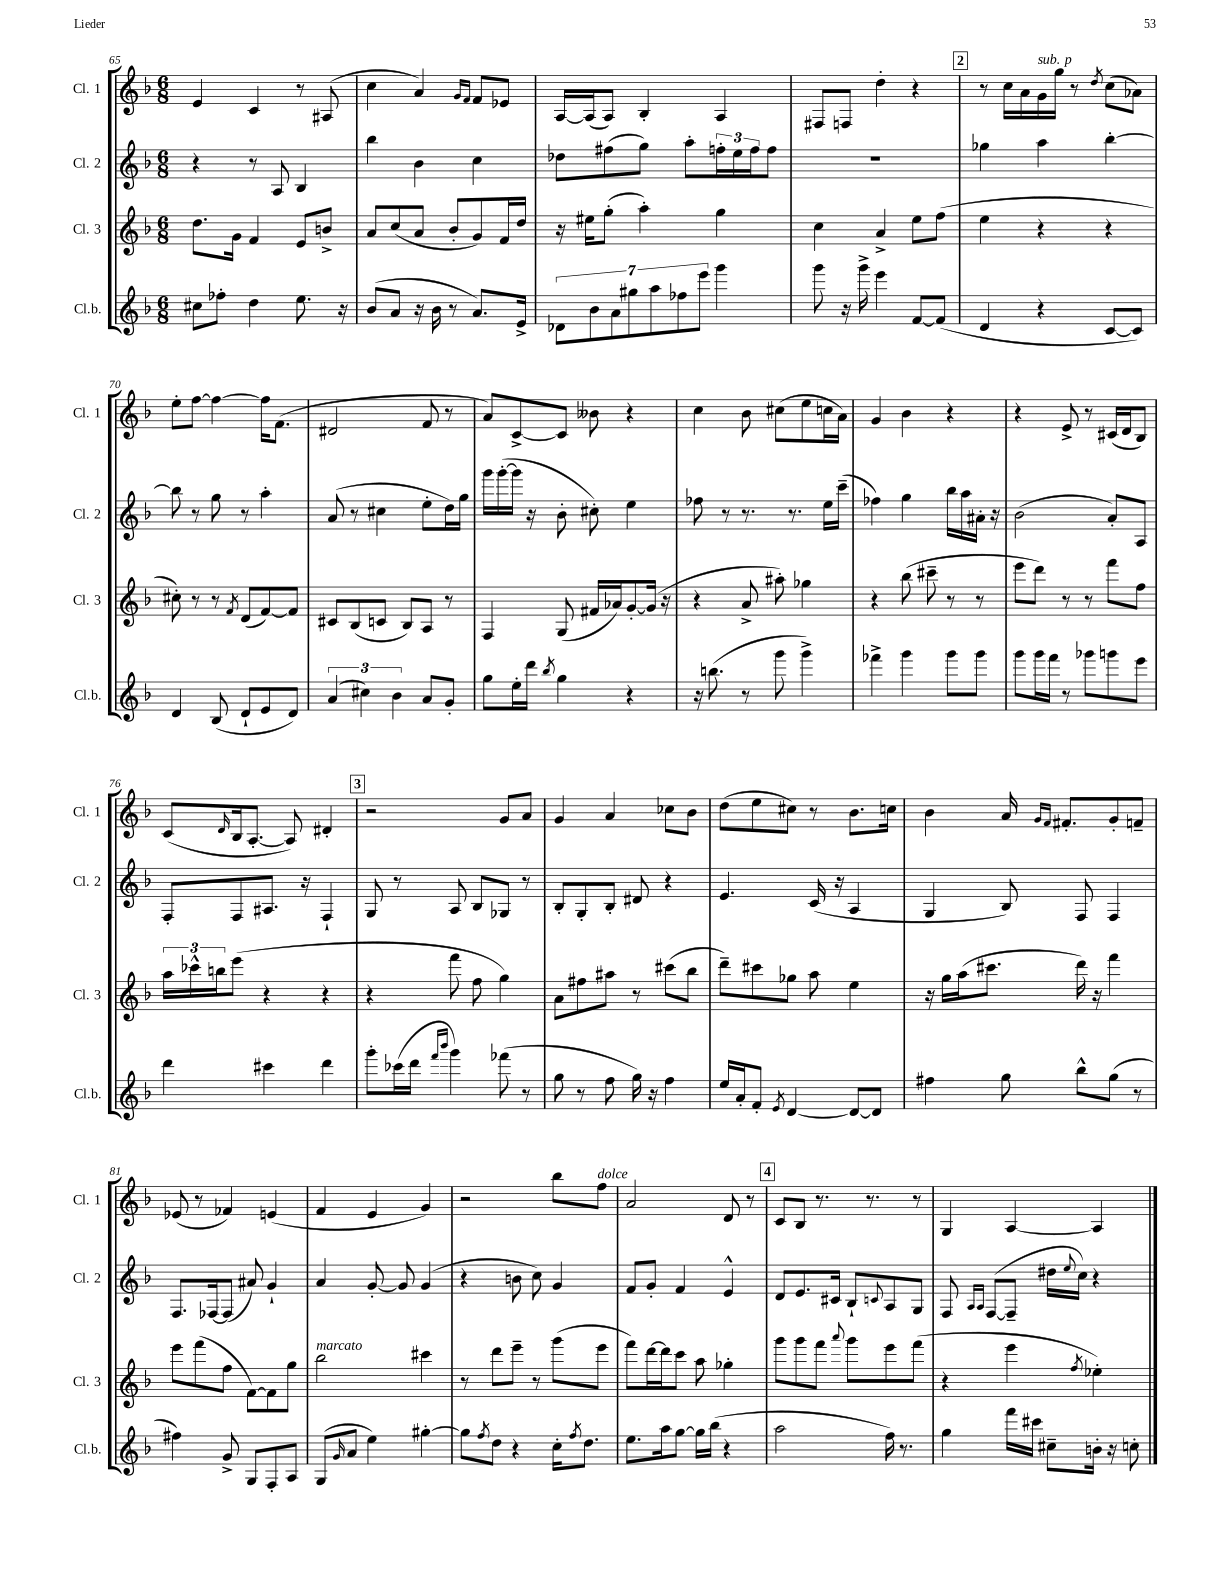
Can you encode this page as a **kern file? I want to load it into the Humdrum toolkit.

**kern	**kern	**kern	**kern
*part4	*part3	*part2	*part1
*staff4	*staff3	*staff2	*staff1
*I"Cl.b.	*I"Cl. 3	*I"Cl. 2	*I"Cl. 1
*I'Cl.b.	*I'Cl. 3	*I'Cl. 2	*I'Cl. 1
*clefG2	*clefG2	*clefG2	*clefG2
*k[b-]	*k[b-]	*k[b-]	*k[b-]
*M6/8	*M6/8	*M6/8	*M6/8
=65	=65	=65	=65
8cc#X\L	8.dd\L	4r	4e/
8ff-X'\J	.	.	.
.	16g\Jk	.	.
4dd\	4f/	8r	4c/
.	.	8A/	.
8.ee\	8e/L	4B-/	8r
.	8bn^/J	.	(8A#X/
16r	.	.	.
=66	=66	=66	=66
(8b-/L	8a/L	4bb-\	4cc\
8a/J	(8cc/	.	.
16r	8a/J	4b-\	4a/)
16b-\	.	.	.
8r	8b-'/L	.	.
.	.	.	16qqg/LL
.	.	.	16qqf/JJ
8.a/L)	8g/)	4cc\	8f/L
.	16f/L	.	8e-X/J
16e^/Jk	16dd/JJ	.	.
=67	=67	=67	=67
14d-X\L	16r	8dd-X\L	[16A/LL
.	16ee#X\KL	.	(16A/J]
14b-\	.	.	.
.	(8gg'\J	(8ff#X\	8A/J)
14a\	.	.	.
14gg#X\	.	.	.
.	4aa'\)	8gg\J)	4B-'/
14aa\	.	.	.
14ff-X\	.	.	.
.	.	8aa'\L	.
14eee\J	.	.	.
4ggg\	4gg\	24ffn'\L	4A/
.	.	24ee\	.
.	.	24ff\J	.
.	.	8ff\J	.
=68	=68	=68	=68
8ggg\	4cc\	2.r	8F#X/L
16r	.	.	8Fn/J
16ggg^\	.	.	.
4eee\	4a^/	.	4dd'\
[8f/L	8ee\L	.	4r
(8f/J]	(8ff\J	.	.
!!LO:REH:place=s1:t=2
=69	=69	=69	=69
4d/	4ee\	4gg-X\	8r
.	.	.	16cc\LL
.	.	.	16a\
!	!	!	!LO:TX:a:i:t=sub. p
4r	4r	4aa\	16g\
.	.	.	16gg\JJ
.	.	.	8r
.	.	.	8qdd/
[8c/L	4r	[4bb-'\	(8cc\L
8c/J])	.	.	8a-X\J)
!!LO:LB:g=z
=70	=70	=70	=70
4d/	8cc#X'\)	8bb-\]	8ee'\L
.	8r	8r	[8ff\J
(8B-/	8r	8gg\	4ff\_
.	8qf/	.	.
8d`/L	(8d/L	8r	.
8e/	[8f/)	4aa'\	16ff\KL]
.	.	.	(8.f\J
8d/J)	8f/J]	.	.
=71	=71	=71	=71
(6a/	8c#X/L	(8a/	2d#X/
.	(8B-/	8r	.
6cc#X\)	.	.	.
.	8cn/J	4cc#X\	.
6b-\	.	.	.
.	8B-/L)	.	.
8a/L	8A/J	8ee'\L	8f/
8g'/J	8r	16dd\L)	8r
.	.	16gg\JJ	.
=72	=72	=72	=72
8gg\L	4F/	16ggg\LL	8a/L)
.	.	([16ggg'\	.
16ee'\L	.	16ggg\JJ]	[8c^/
16ddd\JJ	.	16r	.
8qbb-/	.	.	.
4gg\	(8G/	8b-'\	8c/J]
.	16f#X/LL	8cc#X'\)	8b--X\
.	16a-X/J)	.	.
4r	[8g'/	4ee\	4r
.	(16g/Jk]	.	.
.	16r	.	.
=73	=73	=73	=73
16r	4r	8ff-X\	4cc\
(8.bbn\	.	.	.
.	.	8r	.
8r	8a^/	8.r	8b-\
8ggg\	8aa#X'\)	.	(8cc#X\L
.	.	8.r	.
4ggg^\)	4gg-X\	.	8ee\
.	.	16ee\LL	16ccn\L
.	.	(16ccc~\JJ	16a\JJ)
=74	=74	=74	=74
4fff-X^\	4r	4ff-X\)	4g/
4ggg\	(8bb-\	4gg\	4b-\
.	8ccc#X~\	.	.
8ggg\L	8r	16bb-\LL	4r
.	.	16aa\	.
8ggg\J	8r	16a#X'\JJ	.
.	.	16r	.
=75	=75	=75	=75
8ggg\L	8eee\L	(2b-\	4r
16ggg\L	8ddd\J)	.	.
16fff\JJ	.	.	.
8r	8r	.	8e^/
8ggg-X\L	8r	.	8r
8gggn\	8fff\L	8a'/L)	(16c#X/LL
.	.	.	16d/J
8eee\J	8ff\J	8A/J	8B-/J)
!!LO:LB:g=z
=76	=76	=76	=76
4ddd\	24aa\LL	8F'/L	(8c/L
.	24ccc-X^^\	.	.
.	24bbn\J	.	.
.	.	.	16qqd/
.	(8eee\J	8F/	16B-/k
.	.	.	[8.A'/J
4ccc#X\	4r	8.A#X/J	.
.	.	.	8A/])
.	.	16r	.
4ddd\	4r	4F`/	4d#X'/
!!LO:REH:place=s1:t=3
=77	=77	=77	=77
8ggg'\L	4r	8G/	2r
(16ccc-X\L	.	8r	.
16ddd\JJ	.	.	.
16qqfff/LL	.	.	.
16qqbbb-/JJ	.	.	.
4ggg\)	8fff\	8A/	.
.	8ff\	8B-/L	.
(8fff-X\	4gg\)	8G-X/J	8g/L
8r	.	8r	8a/J
=78	=78	=78	=78
8gg\	8a\L	8B-'/L	4g/
8r	8ff#X\	8G'/	.
8ff\	8aa#X\J	8B-'/J	4a/
16gg\)	8r	8d#X/	.
16r	.	.	.
4ff\	(8ccc#X\L	4r	8cc-X\L
.	8bb-\J	.	8b-\J
=79	=79	=79	=79
16ee/LL	8ddd~\L)	4.e/	(8dd\L
16a'/J	.	.	.
8f'/J	8ccc#X\	.	8ee\
8qe/	.	.	.
[4d/	8gg-X\J	.	8cc#X\J)
.	8aa\	(16c/	8r
.	.	16r	.
8d/L_	4ee\	4A/	8.b-\L
8d/J]	.	.	.
.	.	.	16ccn\Jk
=80	=80	=80	=80
4ff#X\	16r	4G/	4b-\
.	16gg\LL	.	.
.	(16aa\J	.	.
.	8.ccc#X\J	.	.
8gg\	.	8B-/)	16a/
.	.	.	16qqg/LL
.	.	.	16qqf/JJ
.	.	.	8.f#X'/L
8bb-^^\L	16ddd\)	8F/	.
.	16r	.	.
(8gg\J	4fff\	4F/	8g'/
8r	.	.	8fn~/J
!!LO:LB:g=z
=81	=81	=81	=81
4ff#X\)	8eee\L	8.F/L	(8e-X/
.	(8fff\	.	8r
.	.	[16F-X/k	.
8g^/	8ff\J	(8F-/J]	4f-X/)
8G/L	[8f\L)	8a#X/)	.
8F'/	8f\]	4g`/	(4en/
8A/J	8gg\J	.	.
=82	=82	=82	=82
!	!LO:TX:a:i:t=marcato	!	!
(8G/L	2bb-\	4a/	4f/
16qqg/	.	.	.
8a/J	.	.	.
4ee\)	.	[8g'/	4e/
.	.	8g/]	.
[4gg#X'\	4ccc#X\	(4g/	4g/)
=83	=83	=83	=83
8gg#\L]	8r	4r	2r
8qff/	.	.	.
8dd\J	8ddd\L	.	.
4r	8eee~\J	8bn\	.
.	8r	8cc\)	.
16cc'\KL	(8ggg\L	4g/	8bb-\L
8qff/	.	.	.
8.dd\J	.	.	.
!	!	!	!LO:TX:a:i:t=dolce
.	8eee\J	.	8ff\J
=84	=84	=84	=84
8.ee\L	8fff\L)	8f/L	2a/
.	[16ddd\L	8g'/J	.
16aa\k	16ddd\J]	.	.
[8gg\J	8ccc\J	4f/	.
16gg\LL]	8aa\	.	.
(16bb-\JJ	.	.	.
4r	4gg-X'\	4e^^/	8d/
.	.	.	8r
!!LO:REH:place=s1:t=4
=85	=85	=85	=85
2aa\	8ggg\L	8d/L	8c/L
.	8ggg\	8.e/	8B-/J
.	8fff\J	.	8.r
.	.	16c#X/Jk	.
.	8qqaaa/	.	.
.	8ggg\L	8B-`/L	.
.	.	.	8.r
.	.	8qqcn/	.
16ff\)	8eee\	8A/	.
8.r	.	.	.
.	(8fff\J	8G/J	8r
=86	=86	=86	=86
4gg\	4r	8F/	4G/
.	.	16qqA/LL	.
.	.	16qqA/JJ	.
.	.	([8F/L	.
16fff\LL	4eee\	8F~/J]	[4A/
16ccc#X\JJ	.	.	.
8cc#X~\L	.	16dd#X\LL	.
.	.	8qqee/	.
.	.	16cc\JJ)	.
.	8qff/	.	.
16bn'\Jk	4ee-X'\)	4r	4A/]
16r	.	.	.
8ccn'\	.	.	.
==	==	==	==
*-	*-	*-	*-
